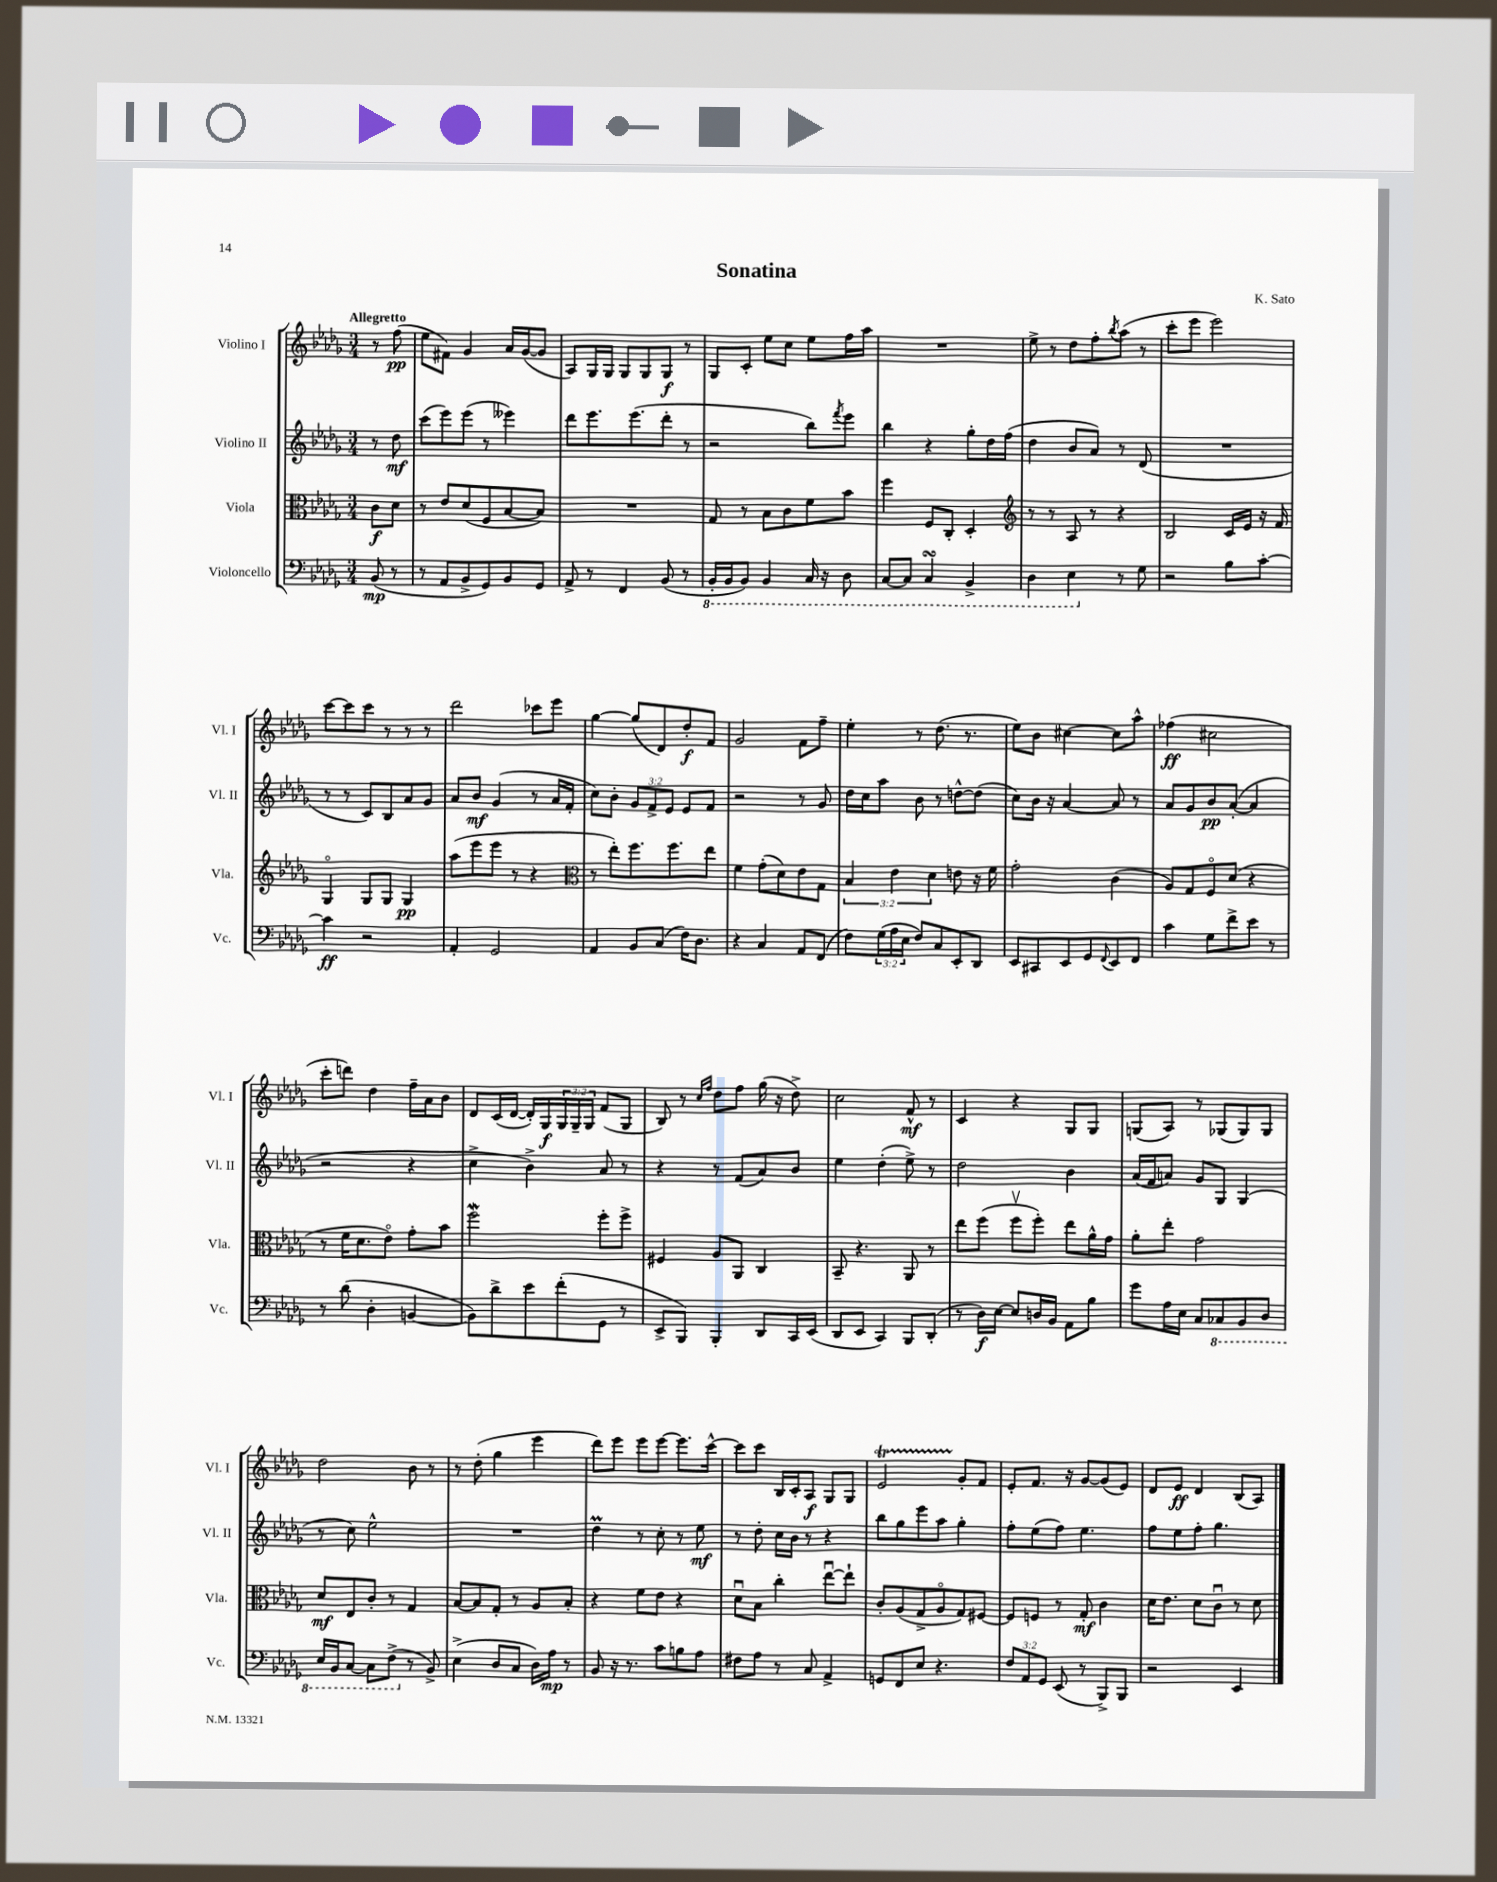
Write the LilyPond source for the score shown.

\header { title = "Sonatina" composer = "K. Sato" }
<<
\new StaffGroup <<
\new Staff = "s0" \with { instrumentName = "Violino I" shortInstrumentName = "Vl. I" } {
    \clef treble \key des \major \numericTimeSignature \time 3/4 \override Staff.TupletNumber.text = #tuplet-number::calc-fraction-text \partial 4 \tempo "Allegretto"
    r8 f''8\pp( |
    ees''8 fis'8) ges'4 aes'16 ges'16~( ges'8 |
    aes8) ges16 ges16 ges8 ges8 ges8\f r8 |
    ges8 c'8-. ees''8 c''8 ees''8 f''16 aes''16 |
    R2. |
    ees''8-> r8 des''8 f''8-. \acciaccatura { bes''8 } aes''8( r8 |
    c'''8-. ees'''8 ees'''2) |
    c'''8~ c'''8 c'''8 r8 r8 r8 |
    des'''2 ces'''8 ees'''8 |
    ges''4~ ges''8( des'8) des''8-.\f f'8 |
    ges'2 f'8 f''8-- |
    ees''4-. r8 des''8.( r8. |
    ees''8) bes'8 cis''4~ cis''8 aes''8-^ |
    fes''4\ff( cis''2 |
    c'''8-. d'''8) des''4 f''16-- aes'16 bes'8 |
    des'8 c'16( des'16~ des'16-.) ges16\f \tuplet 3/2 { ges16 ges16-- ges16 } f'8( ges8 |
    bes8) r8 \grace { c''16 f''16 } des''8 f''8 ges''16( r16 des''8->) |
    c''2 f'8-^\mf r8 |
    c'4 r4 ges8 ges8 |
    g8( aes8) r8 ges8( ges8) ges8 |
    des''2 bes'8 r8 |
    r8 des''8-.( ges''4 ees'''4 |
    des'''8) ees'''8 ees'''8 ees'''8~ ees'''8. c'''16~-^ |
    c'''8 c'''8 bes16 c'16-. aes8\f ges8 ges8 |
    ees'2\startTrillSpan ges'8-.\stopTrillSpan f'8 |
    ees'8-. f'8. r16 ges'8~ ges'8( ees'8) |
    des'8 ees'8\ff des'4 bes8( aes8) \bar "|." |
}
\new Staff = "s1" \with { instrumentName = "Violino II" shortInstrumentName = "Vl. II" } {
    \clef treble \key des \major \numericTimeSignature \time 3/4 \override Staff.TupletNumber.text = #tuplet-number::calc-fraction-text \partial 4
    r8 des''8\mf |
    c'''8( ees'''8) ees'''8( r8 eeses'''4) |
    des'''8 ees'''8. ees'''8.( des'''8-. r8 |
    r2 bes''8) \acciaccatura { f'''8 } ees'''8 |
    bes''4 r4 ges''8-. des''16 f''16( |
    des''4 bes'8 aes'8) r8 des'8( |
    R2. |
    r8 r8 c'8) bes8 aes'8 ges'8 |
    aes'8 bes'8\mf ges'4( r8 aes'16 f'16-. |
    c''8) bes'8-. \tuplet 3/2 { ges'8 f'8-> ees'8 } ees'8 f'8 |
    r2 r8 ges'8 |
    des''16 c''16 aes''8 bes'8 r8 d''8~-^ d''8( |
    c''8) bes'16 r16 aes'4~ aes'8 r8 |
    aes'8 ges'8 bes'8\pp aes'8~-.( aes'4 |
    r2 r4 |
    c''4-> bes'4->) aes'8 r8 |
    r4 r8 f'8( aes'8) bes'8 |
    ees''4 des''4-.( ees''8->) r8 |
    des''2 bes'4 |
    aes'16( f'16 a'8) ges'8 ges8 ges4( |
    r8 c''8) ees''2-^ |
    R2. |
    des''4\prall r8 c''8-. r8 ees''8\mf |
    r8 des''8-. c''16 bes'16 r8 r4 |
    bes''8 ges''8 ees'''8 aes''8 ges''4-. |
    f''8-. ees''8( f''8) ees''4. |
    f''8 ees''8 f''8-. ges''4. \bar "|." |
}
\new Staff = "s2" \with { instrumentName = "Viola" shortInstrumentName = "Vla." } {
    \clef alto \key des \major \numericTimeSignature \time 3/4 \override Staff.TupletNumber.text = #tuplet-number::calc-fraction-text \partial 4
    c'8\f des'8 |
    r8 ees'8 des'8( f8 bes8~ bes8) |
    R2. |
    ges8 r8 bes8 c'8 f'8 bes'8 |
    f''4 f8 c8-. des4-. |
    \clef treble r8 r8 aes8 r8 r4 |
    bes2 c'16 ees'16 r16 f'16 |
    ges4\flageolet ges8 ges8 ges4\pp |
    aes''8( ees'''8 ees'''8 r8 r4 |
    \clef alto r8 ees''8-.) f''8. f''8. ees''8 |
    f'4 ges'8-.( des'8) ees'8 ges8 |
    \tuplet 3/2 { bes4 ees'4 des'4 } e'8 r16 f'16 |
    ges'2-. c'4( |
    aes8) ges8 f8\flageolet des'8( r4 |
    r8 f'16 des'8. ees'8\flageolet) ges'8-. bes'8 |
    f''2\mordent f''8-. f''8-> |
    fis4 aes8 aes,8 c4 |
    bes,8-- r4. aes,8 r8 |
    ees''8 f''8( f''8\upbow f''8-.) ees''8 aes'16-^ ges'16 |
    aes'8-. ees''8-. ges'2 |
    des'8\mf ees8 c'8-. r8 ges4 |
    bes8~ bes8 ges8-. r8 aes8 bes8-. |
    r4 f'8 ees'8 r4 |
    des'8\downbow bes8 c''4-. ees''8~\downbow ees''8-! |
    c'8-. aes8( ges8-> aes8\flageolet ges8) fis8~ |
    fis8 f8 r8 ges8-.\mf c'4 |
    des'16 ees'8. des'8 c'8\downbow r8 des'8 \bar "|." |
}
\new Staff = "s3" \with { instrumentName = "Violoncello" shortInstrumentName = "Vc." } {
    \clef bass \key des \major \numericTimeSignature \time 3/4 \override Staff.TupletNumber.text = #tuplet-number::calc-fraction-text \partial 4
    bes,8\mp( r8 |
    r8 aes,8 bes,8-> ges,8) bes,8 ges,8 |
    aes,8-> r8 f,4 bes,8( r8 |
    \ottava #-1 bes,,16-. bes,,16 bes,,8) bes,,4 c,16 r16 des,8 |
    c,8~ c,8 c,4\turn bes,,4-> |
    des,4 ees,4 \ottava #0 r8 ges8 |
    r2 bes8 c'8~-. |
    c'4\ff r2 |
    aes,4-. ges,2 |
    aes,4 bes,8 c8( f16) des8. |
    r4 c4 aes,8 f,8( |
    f8) \tuplet 3/2 { ges16( aes16 ees16 } f8) c8 ees,8-. des,8 |
    ees,8 cis,8 ees,8 ges,8 \appoggiatura { f,8 } ees,8 f,8 |
    c'4 ges8 f'8-> ees'8 r8 |
    r8 des'8( des4-. b,4~ |
    b,8) des'8-> ees'8 f'8-.( ges,8 r8 |
    ees,8-> bes,,8) bes,,4-. des,8 c,16 ees,16( |
    des,8 ees,8 c,4) bes,,8 des,8-.( |
    r8 des16\f) ees16~ ees8 d16 bes,16 aes,8 bes8 |
    ges'8 aes16 ees16 c8 \ottava #-1 ces,8 bes,,8 des,8 |
    ees,16 bes,,16 c,8~ c,8 f,8->( \ottava #0 r8 bes,8->) |
    ees4->( des8 c8 des16) aes16\mp r8 |
    bes,8 r16 r8. c'8 b8 aes8 |
    fis8 aes8 r8 c8 aes,4-> |
    g,8 f,8 ees8 r4. |
    \tuplet 3/2 { f8 aes,8 ges,8 } ees,8( r8 bes,,8->) bes,,8 |
    r2 ees,4 \bar "|." |
}
>>
>>
\layout { \context { \Score \remove "Bar_number_engraver" } }
